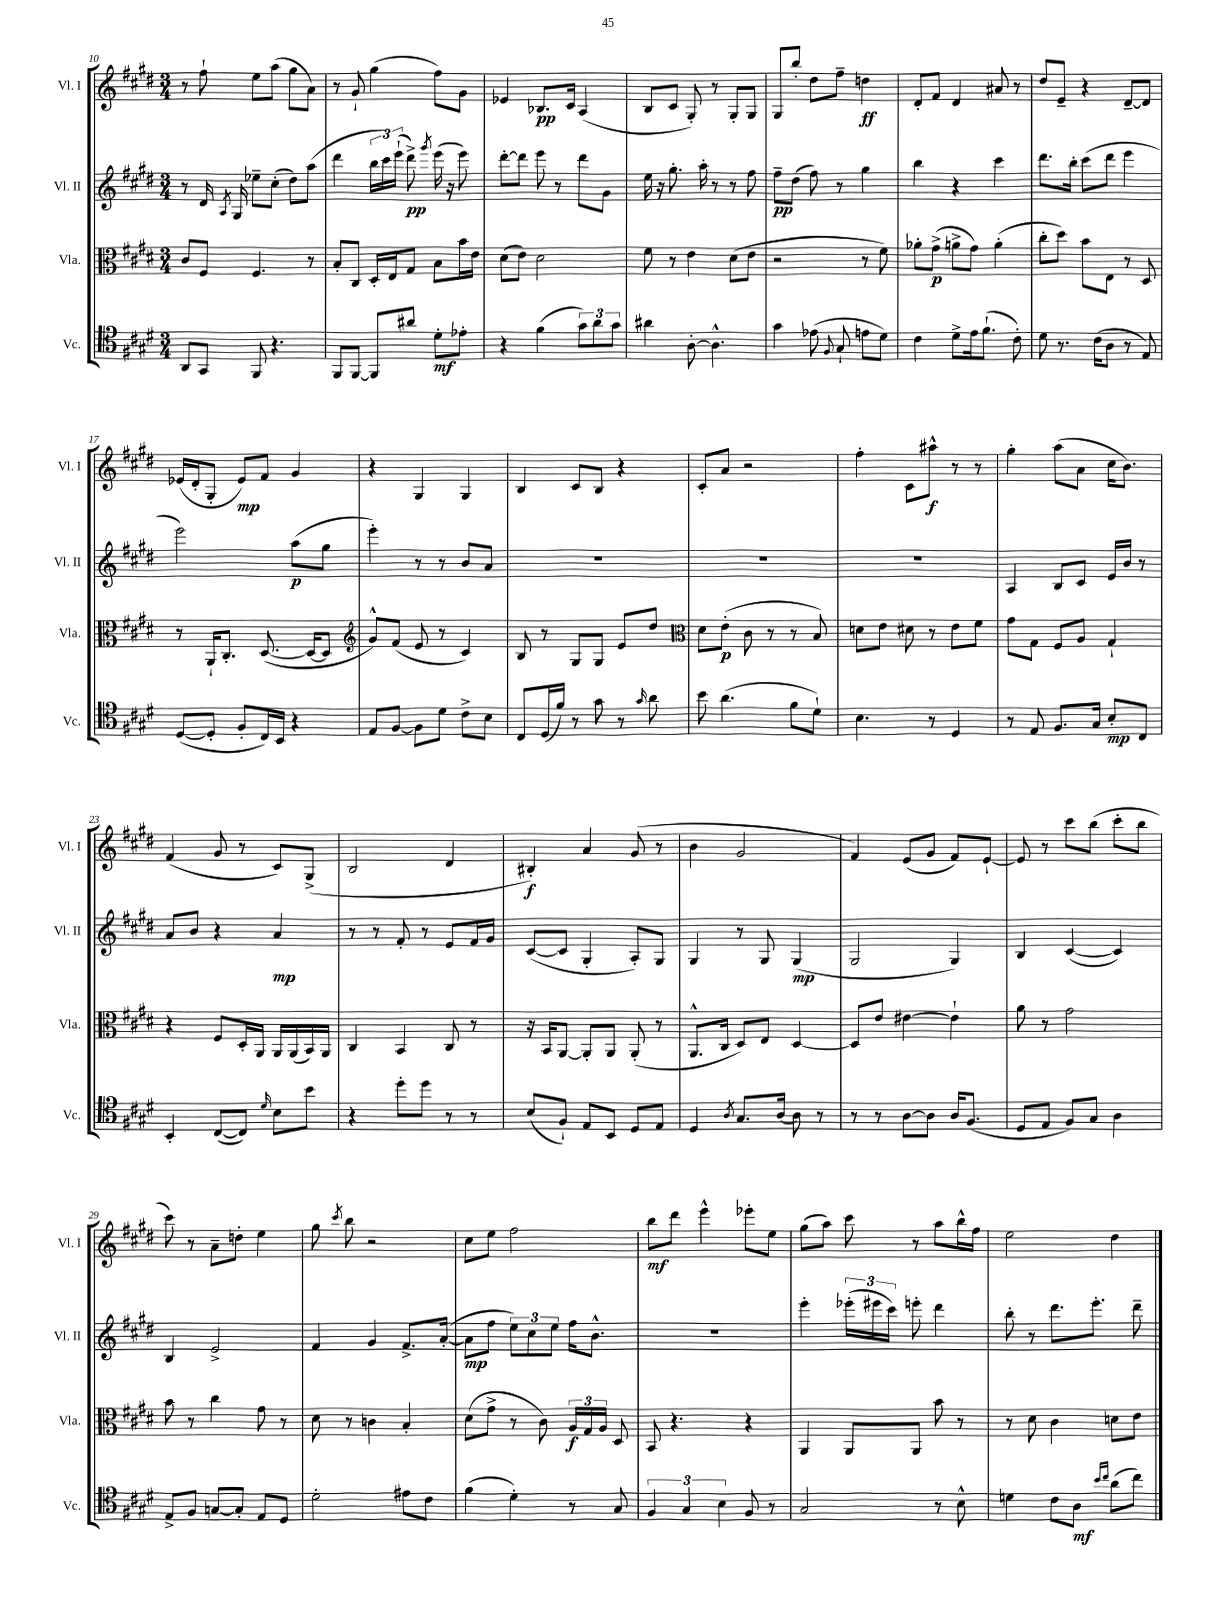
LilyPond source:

<<
\new StaffGroup <<
\new Staff = "s0" \with { instrumentName = "Vl. I" shortInstrumentName = "Vl. I" } {
    \clef treble \key e \major \numericTimeSignature \time 3/4
    \autoBeamOff r8 fis''8-! e''8[ a''8]( gis''8[ a'8]) |
    r8 gis'8-! gis''4( fis''8[) gis'8] |
    ees'4 bes8.[\pp cis'16] a4( |
    b8[ cis'8] gis8-.) r8 gis8[-. gis8] |
    gis8[ b''8]-. dis''8[ fis''8]-- d''4\ff |
    dis'8[-. fis'8] dis'4 ais'8 r8 |
    dis''8[ e'8]-- r4 dis'8[~-- dis'8] |
    ees'16[( dis'16-. gis8]-. ees'8[\mp) fis'8] gis'4 |
    r4 gis4 gis4 |
    b4 cis'8[ b8] r4 |
    cis'8[-. a'8] r2 |
    fis''4-. cis'8[ ais''8]-^\f r8 r8 |
    gis''4-. a''8[( a'8] cis''16[ b'8.]) |
    fis'4( gis'8 r8 cis'8[) gis8]->( |
    b2 dis'4 |
    bis4-.\f) a'4 gis'8( r8 |
    b'4 gis'2 |
    fis'4) e'8[( gis'8] fis'8[) e'8]~-! |
    e'8 r8 cis'''8[ b''8]( cis'''8[-. b''8] |
    cis'''8) r8 a'8[-- d''8]-. e''4 |
    gis''8 \acciaccatura { cis'''8 } b''8 r2 |
    cis''8[ e''8] fis''2 |
    b''8[\mf dis'''8] e'''4-^ ees'''8[-. e''8] |
    gis''8[( a''8]) cis'''8 r8 a''8[ b''16-^ fis''16] |
    e''2 dis''4 \bar "|." |
}
\new Staff = "s1" \with { instrumentName = "Vl. II" shortInstrumentName = "Vl. II" } {
    \clef treble \key e \major \numericTimeSignature \time 3/4
    \autoBeamOff r8 dis'16 \acciaccatura { a8 } gis16 ees''8[-- cis''8]-.( dis''8[) a''8]( |
    dis'''4 \tuplet 3/2 { b''16[ cis'''16) e'''16]-!( } dis'''8->\pp) \acciaccatura { gis'''8 } e'''16( r16 e'''8) |
    dis'''8[~-. dis'''8] e'''8 r8 dis'''8[ gis'8] |
    e''16 r16 gis''8.-. a''16-. r8 r8 fis''8 |
    fis''8[--\pp dis''8]( fis''8) r8 gis''4 |
    b''4 r4 cis'''4 |
    dis'''8.[ b''16]-. cis'''8[( dis'''8] e'''4 |
    e'''2) a''8[\p( gis''8] |
    e'''4-.) r8 r8 b'8[ a'8] |
    R2. |
    R2. |
    R2. |
    a4 b8[ cis'8] e'16[ b'16] r8 |
    a'8[ b'8] r4 a'4\mp |
    r8 r8 fis'8-. r8 e'8[ fis'16 gis'16] |
    cis'8[~( cis'8] gis4-. a8[-.) gis8] |
    gis4 r8 gis8 gis4\mp( |
    gis2 gis4) |
    b4 cis'4~( cis'4) |
    b4 e'2-> |
    fis'4 gis'4 fis'8.[-> a'16]~-.( |
    a'8[\mp fis''8] \tuplet 3/2 { e''8[) cis''8 e''8] } fis''16[ b'8.]-^ |
    R2. |
    e'''4-. \tuplet 3/2 { ees'''16[-.( eis'''16 cis'''16]) } e'''8-. dis'''4 |
    b''8-. r8 dis'''8.[ e'''8.]-. dis'''8-- \bar "|." |
}
\new Staff = "s2" \with { instrumentName = "Vla." shortInstrumentName = "Vla." } {
    \clef alto \key e \major \numericTimeSignature \time 3/4
    \autoBeamOff cis'8[ fis8] fis4. r8 |
    b8[-. cis8] dis16[-. e16 gis8] b8[ b'16 e'16] |
    dis'8[( e'8]) dis'2 |
    fis'8 r8 e'4 dis'8[( e'8] |
    r2 r8 fis'8) |
    aes'8[-. gis'8]->\p( a'8[-> gis'8]) a'4-.( |
    cis''8[-. dis''8]) b'8[ e8] r8 dis8 |
    r8 a,16[-! cis8.]-. dis8.~( dis16[~ dis8] |
    \clef treble gis'8[-^) fis'8]( e'8 r8 cis'4) |
    b8 r8 gis8[ gis8] e'8[ dis''8] |
    \clef alto dis'8[ e'8]-.\p( cis'8 r8 r8 b8) |
    d'8[ e'8] dis'8 r8 e'8[ fis'8] |
    gis'8[ gis8] fis8[ a8] gis4-! |
    r4 fis8[ dis16-. a,16] a,16[ a,16( b,16) a,16] |
    cis4 b,4 cis8 r8 |
    r16 b,16[ a,8]~ a,8[-. a,8] a,8-.( r8 |
    a,8.[-^ cis16] dis8[) e8] dis4~ |
    dis8[ e'8] eis'4~ eis'4-! |
    a'8 r8 gis'2 |
    b'8 r8 cis''4 gis'8 r8 |
    dis'8 r8 c'4 b4-. |
    dis'8[( gis'8]-> r8 cis'8) \tuplet 3/2 { a16[\f gis16 a16] } dis8 |
    b,8 r4. r4 |
    a,4 a,8[ a,8] b'8 r8 |
    r8 dis'8 cis'4 d'8[ e'8] \bar "|." |
}
\new Staff = "s3" \with { instrumentName = "Vc." shortInstrumentName = "Vc." } {
    \clef tenor \key e \major \numericTimeSignature \time 3/4
    \autoBeamOff a,8[ gis,8] fis,8 r4. |
    fis,8[ fis,8]~ fis,8[ ais'8] dis'8[-.\mf ees'8]-. |
    r4 fis'4( \tuplet 3/2 { gis'8[) a'8 gis'8] } |
    ais'4 a8~-. a4.-^ |
    gis'4 ees'8( \appoggiatura { fis8 } gis8-! e'8[ dis'8]) |
    cis'4 dis'8[-> e'16 fis'8.]-!( cis'8-.) |
    dis'8 r8. cis'16[( a8] r8 e8) |
    dis8[~( dis8]-. fis8[-. cis16) b,16] r4 |
    e8[ fis8]~ fis8[ dis'8] cis'8[-> b8] |
    cis8[ dis16( fis'16]) r8 gis'8 r8 \grace { gis'16 } a'8 |
    b'8 a'4.( fis'8[ dis'8]-!) |
    b4. r8 dis4 |
    r8 e8 fis8.[ gis16] b8[-.\mp cis8] |
    b,4-. cis8[~( cis8]) \grace { dis'16 } b8[ b'8] |
    r4 dis''8[-. dis''8] r8 r8 |
    b8[( fis8]-!) e8[ b,8] dis8[ e8] |
    dis4 \acciaccatura { a8 } gis8.[ a16]~ a8 r8 |
    r8 r8 a8[~ a8] a16[ fis8.]( |
    dis8[ e8] fis8[) gis8] a4 |
    e8[-> fis8] g8[~ g8]-. e8[ dis8] |
    dis'2-. eis'8[ cis'8] |
    fis'4( dis'4-.) r8 gis8 |
    \tuplet 3/2 { fis4 gis4 b4 } fis8 r8 |
    gis2 r8 b8-^ |
    d'4 cis'8[ a8]\mf \grace { b'16[ cis''16] } a'8[( cis''8]) \bar "|." |
}
>>
>>
\layout { \context { \Score currentBarNumber = #10 } }
